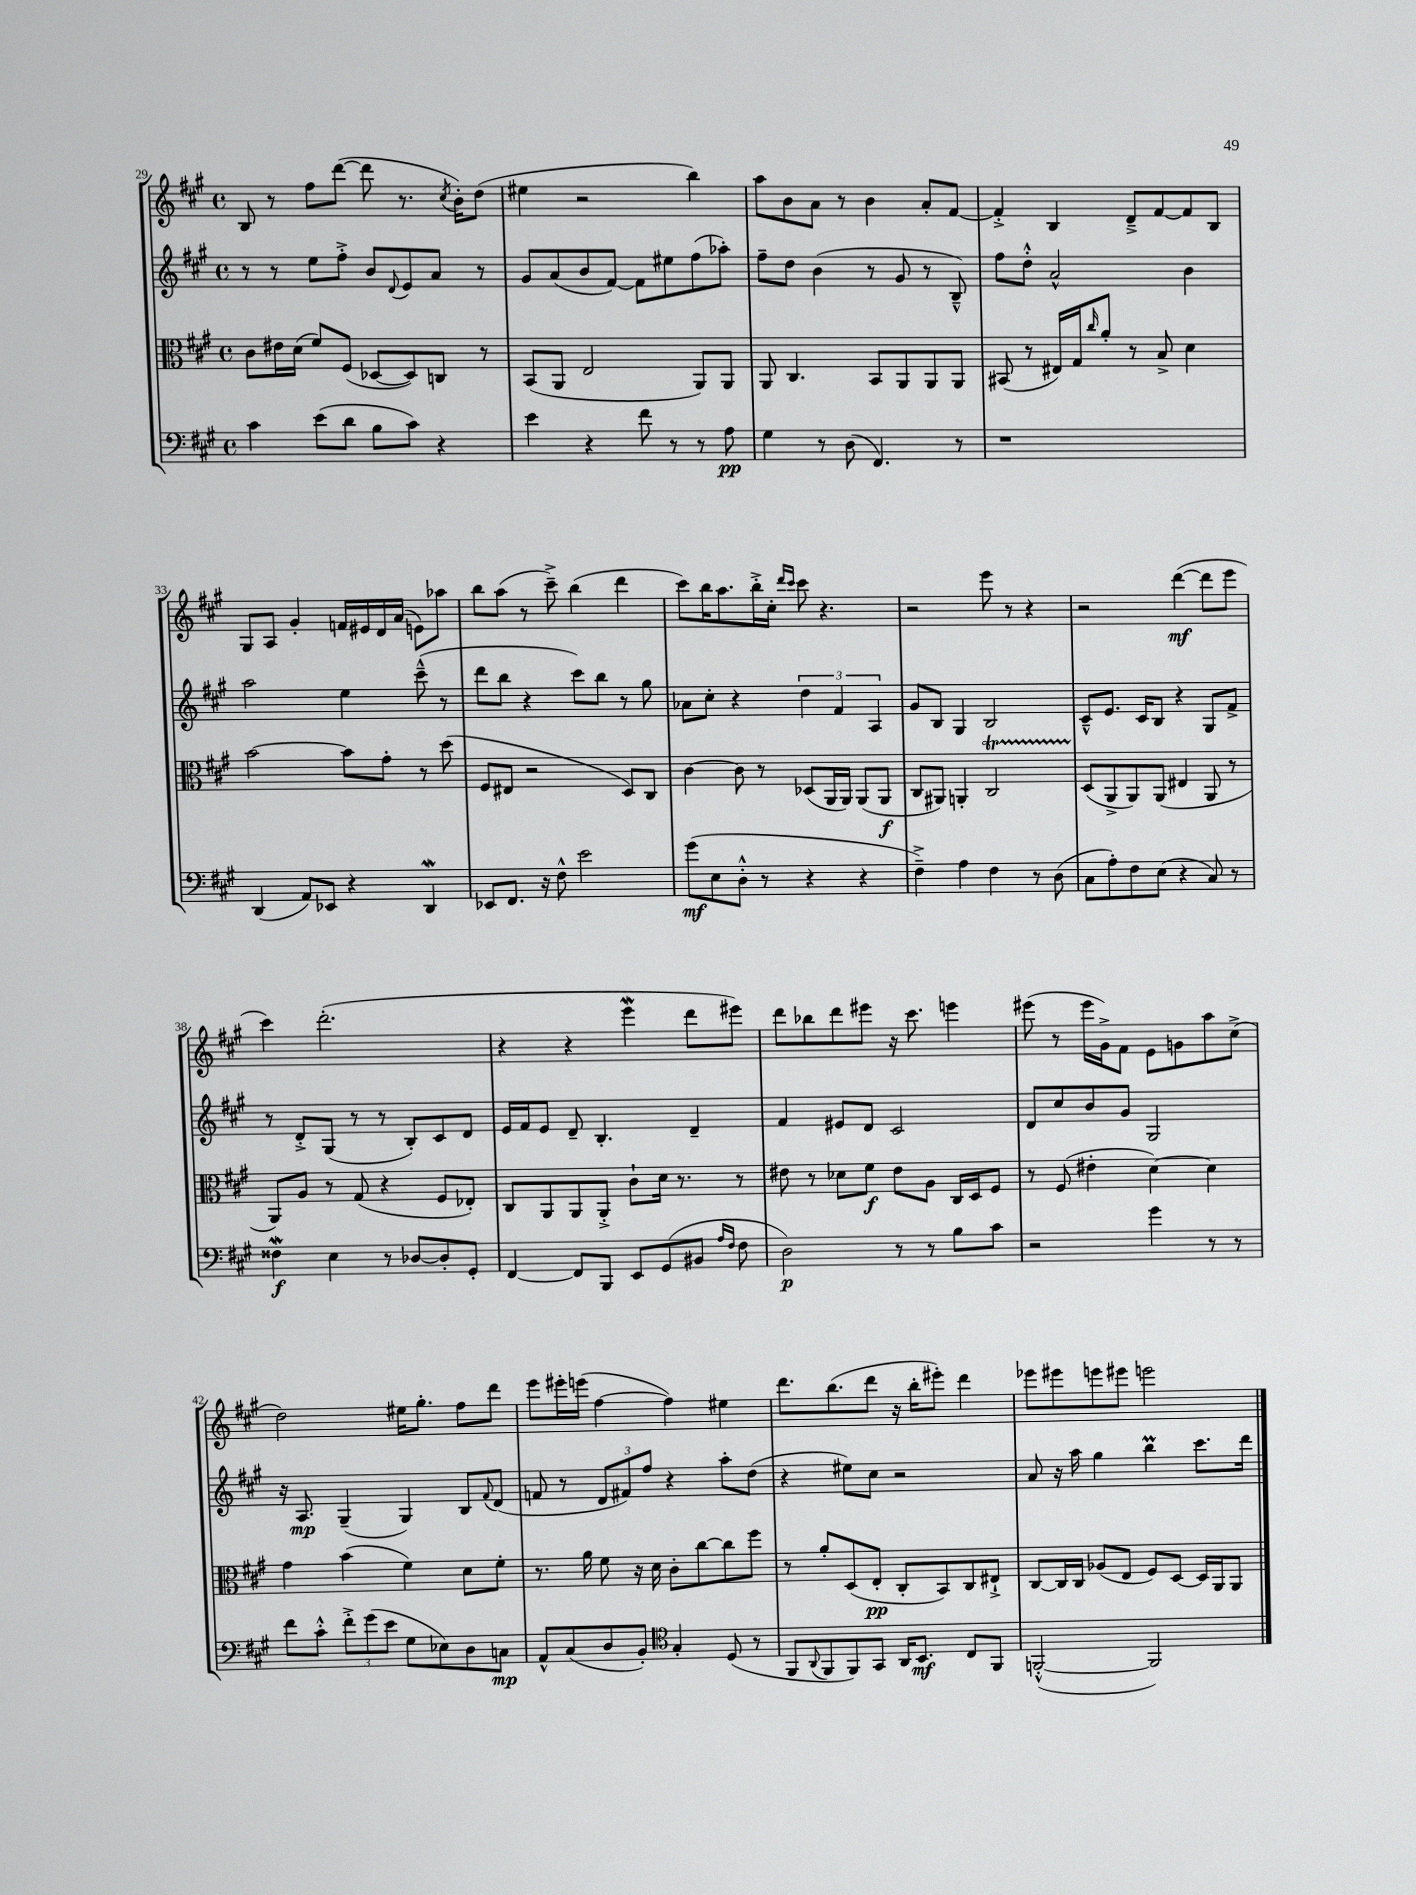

**kern	**kern	**kern	**kern
*staff4	*staff3	*staff2	*staff1
*clefF4	*clefC3	*clefG2	*clefG2
*k[f#c#g#]	*k[f#c#g#]	*k[f#c#g#]	*k[f#c#g#]
*M4/4	*M4/4	*M4/4	*M4/4
*met(c)	*met(c)	*met(c)	*met(c)
4c#	8c#	8r	8B
.	16e#	8r	8r
.	(16d	.	.
(8e	8f#)	8ee	8ff#
8d	(8F#	8ff#'^	([8ddd
8B	[8D-	8b	8ddd]
.	.	8qqd	.
8c#)	8D-])	8e	8.r
4r	8C	8a	.
.	.	.	8qcc#
.	.	.	16b')
.	8r	8r	(8dd
=	=	=	=
4e	(8BB	8g#	4ee#
.	8AA	(8a	.
4r	2E	8b	2r
.	.	[8f#)	.
8f#	.	8f#]	.
8r	.	8ee#	.
8r	8AA)	(8ff#	4bb)
8A	8AA	8aa-')	.
=	=	=	=
4G#	8AA	8ff#~	8aa
.	4.C#	8dd	8b
8r	.	(4b	8a
(8D	.	.	8r
4.FF#)	8BB	8r	4b
.	8AA	8g#	.
.	8AA	8r	8a'
8r	8AA	8B~^^)	[8f#
=	=	=	=
1r	(8BB#	8ff#	4f#'^]
.	8r	8dd'^^	.
.	16E#)	2a^^	4B
.	16G#	.	.
.	16qqcc#	.	.
.	8a'	.	.
.	8r	.	8d~^
.	8B^	.	[8f#
.	4d	4b	8f#]
.	.	.	8B
=	=	=	=
(4DD	[2b	2aa	8G#
.	.	.	8A
8AA)	.	.	4g#'
8EE-	.	.	.
4r	8b]	4ee	16f
.	.	.	16e#
.	8g#'	.	16d
.	.	.	(16a
4DD	8r	(8ccc#~^^	8e)
.	(8dd	8r	8aa-
=	=	=	=
8EE-	8F#	8ddd	8bb
8.FF#	8E#	8bb	(8aa
.	2r	4r	8r
16r	.	.	.
8F#^^	.	.	8ccc#~^)
2e	.	8ccc#)	(4bb
.	.	8bb	.
.	8D)	8r	4ddd
.	8C#	8gg#	.
=	=	=	=
(8g#	[4c#	8a-	8ccc#)
8E	.	8cc#'	16bb
.	.	.	8.aa
8D'^^	8c#]	4r	.
8r	8r	.	16bb'^
.	.	.	16cc#'
.	.	.	16qqddd
.	.	.	16qqccc#
4r	(8D-	6dd	8ccc#
.	16AA	.	4.r
.	.	6f#	.
.	16AA)	.	.
4r	(8AA	.	.
.	.	6A	.
.	8AA	.	.
=	=	=	=
4F#~^)	8C#	8g#	2r
.	8AA#)	8B	.
4A	4AA'	4G#	.
4F#	2C#	2B	8eee
.	.	.	8r
8r	.	.	4r
(8D	.	.	.
=	=	=	=
8C#	(8D	8c#~^^	2r
8A')	8AA^	8.e	.
8F#	8AA)	.	.
.	.	16c#	.
(8E	(8AA	8B	.
4r	4E#	4r	([4ddd
8C#)	8AA	8G#	8ddd]
8r	8r	8f#^	8eee
=	=	=	=
4F##	8AA)	8r	4ccc#)
.	8A	8d'^	.
4E	8r	(8G#	(2.ddd'
.	(8G#	8r	.
8r	4r	8r	.
[8D-	.	8B')	.
8D-']	8F#	8c#	.
8GG#'	8E-')	8d	.
=	=	=	=
[4FF#	8C#	16e	4r
.	.	16f#	.
.	8AA	8e	.
8FF#]	8AA	8d~	4r
8BBB	8AA'^	4.B'	.
8EE	8c#`	.	4eee
(8GG#	16d	.	.
.	8.r	.	.
8BB#	.	4d~	8ddd
16qqA	.	.	.
16qqF#	.	.	.
8F#	8r	.	8eee#)
=	=	=	=
2D)	8e#	4f#	8ddd
.	8r	.	8bb-
.	8d-	8e#	8ddd
.	8f#	8d	8eee#
8r	8e#	2c#	16r
.	.	.	8.ccc#
8r	8A	.	.
8B	16C#	.	4eee
.	16D	.	.
8c#	8F#	.	.
=	=	=	=
2r	8r	8d	(8eee#
.	(8F#	8cc#	8r
.	4e#'	8b	16eee#
.	.	.	16g#^)
.	.	8g#	8f#
4g#	[4d)	2G#	8e
.	.	.	8g
8r	4d]	.	8aa
8r	.	.	(8cc#^
=	=	=	=
8f#	4g#	16r	2dd)
.	.	8.A	.
8c#'^^	.	.	.
12f#'^	(4b	(4G#~	.
(12g#	.	.	.
12e	.	.	.
8G#	4f#)	4G#)	16ee#
.	.	.	8.gg#'
8E-)	.	.	.
8D	8d	8B	8ff#
.	.	8qqf#	.
8C	8f#'	(8d	8ddd
=	=	=	=
8AA^^	8.r	8f	8eee
(8C#	.	8r	16eee#'
.	16a	.	(16eee
8D	8f#	12d	[4ff#
.	.	12f#)	.
8BB')	16r	.	.
.	.	12ff#	.
.	16d	.	.
*clefC4	*	*	*
4G#'	8c#'	4r	4ff#])
.	[8cc#	.	.
(8D	8cc#]	8aa'	4ee#
8r	8ff#	(8dd	.
=	=	=	=
8FF#	8r	4r	8.ddd
8qqAA	.	.	.
8FF#	8a'	.	.
.	.	.	(8.bb
8FF#)	(8D	8ee#)	.
8GG#	8E'	8cc#	8ddd
16AA	8C#'	2r	16r
8.BB	.	.	16bb'
.	8BB)	.	8eee#')
8C#	8C#	.	4ddd
8FF#	8E#`^	.	.
=	=	=	=
([2FF'^^	[8C#	8a	8eee-
.	16C#]	16r	8eee#
.	16C#	16aa	.
.	(8A-	4gg#	8eee
.	8E	.	8eee#
2FF])	8F#)	4bb	2eee
.	[8D	.	.
.	16D]	8.ccc#	.
.	16AA	.	.
.	8AA	.	.
.	.	16ddd	.
==	==	==	==
*-	*-	*-	*-
